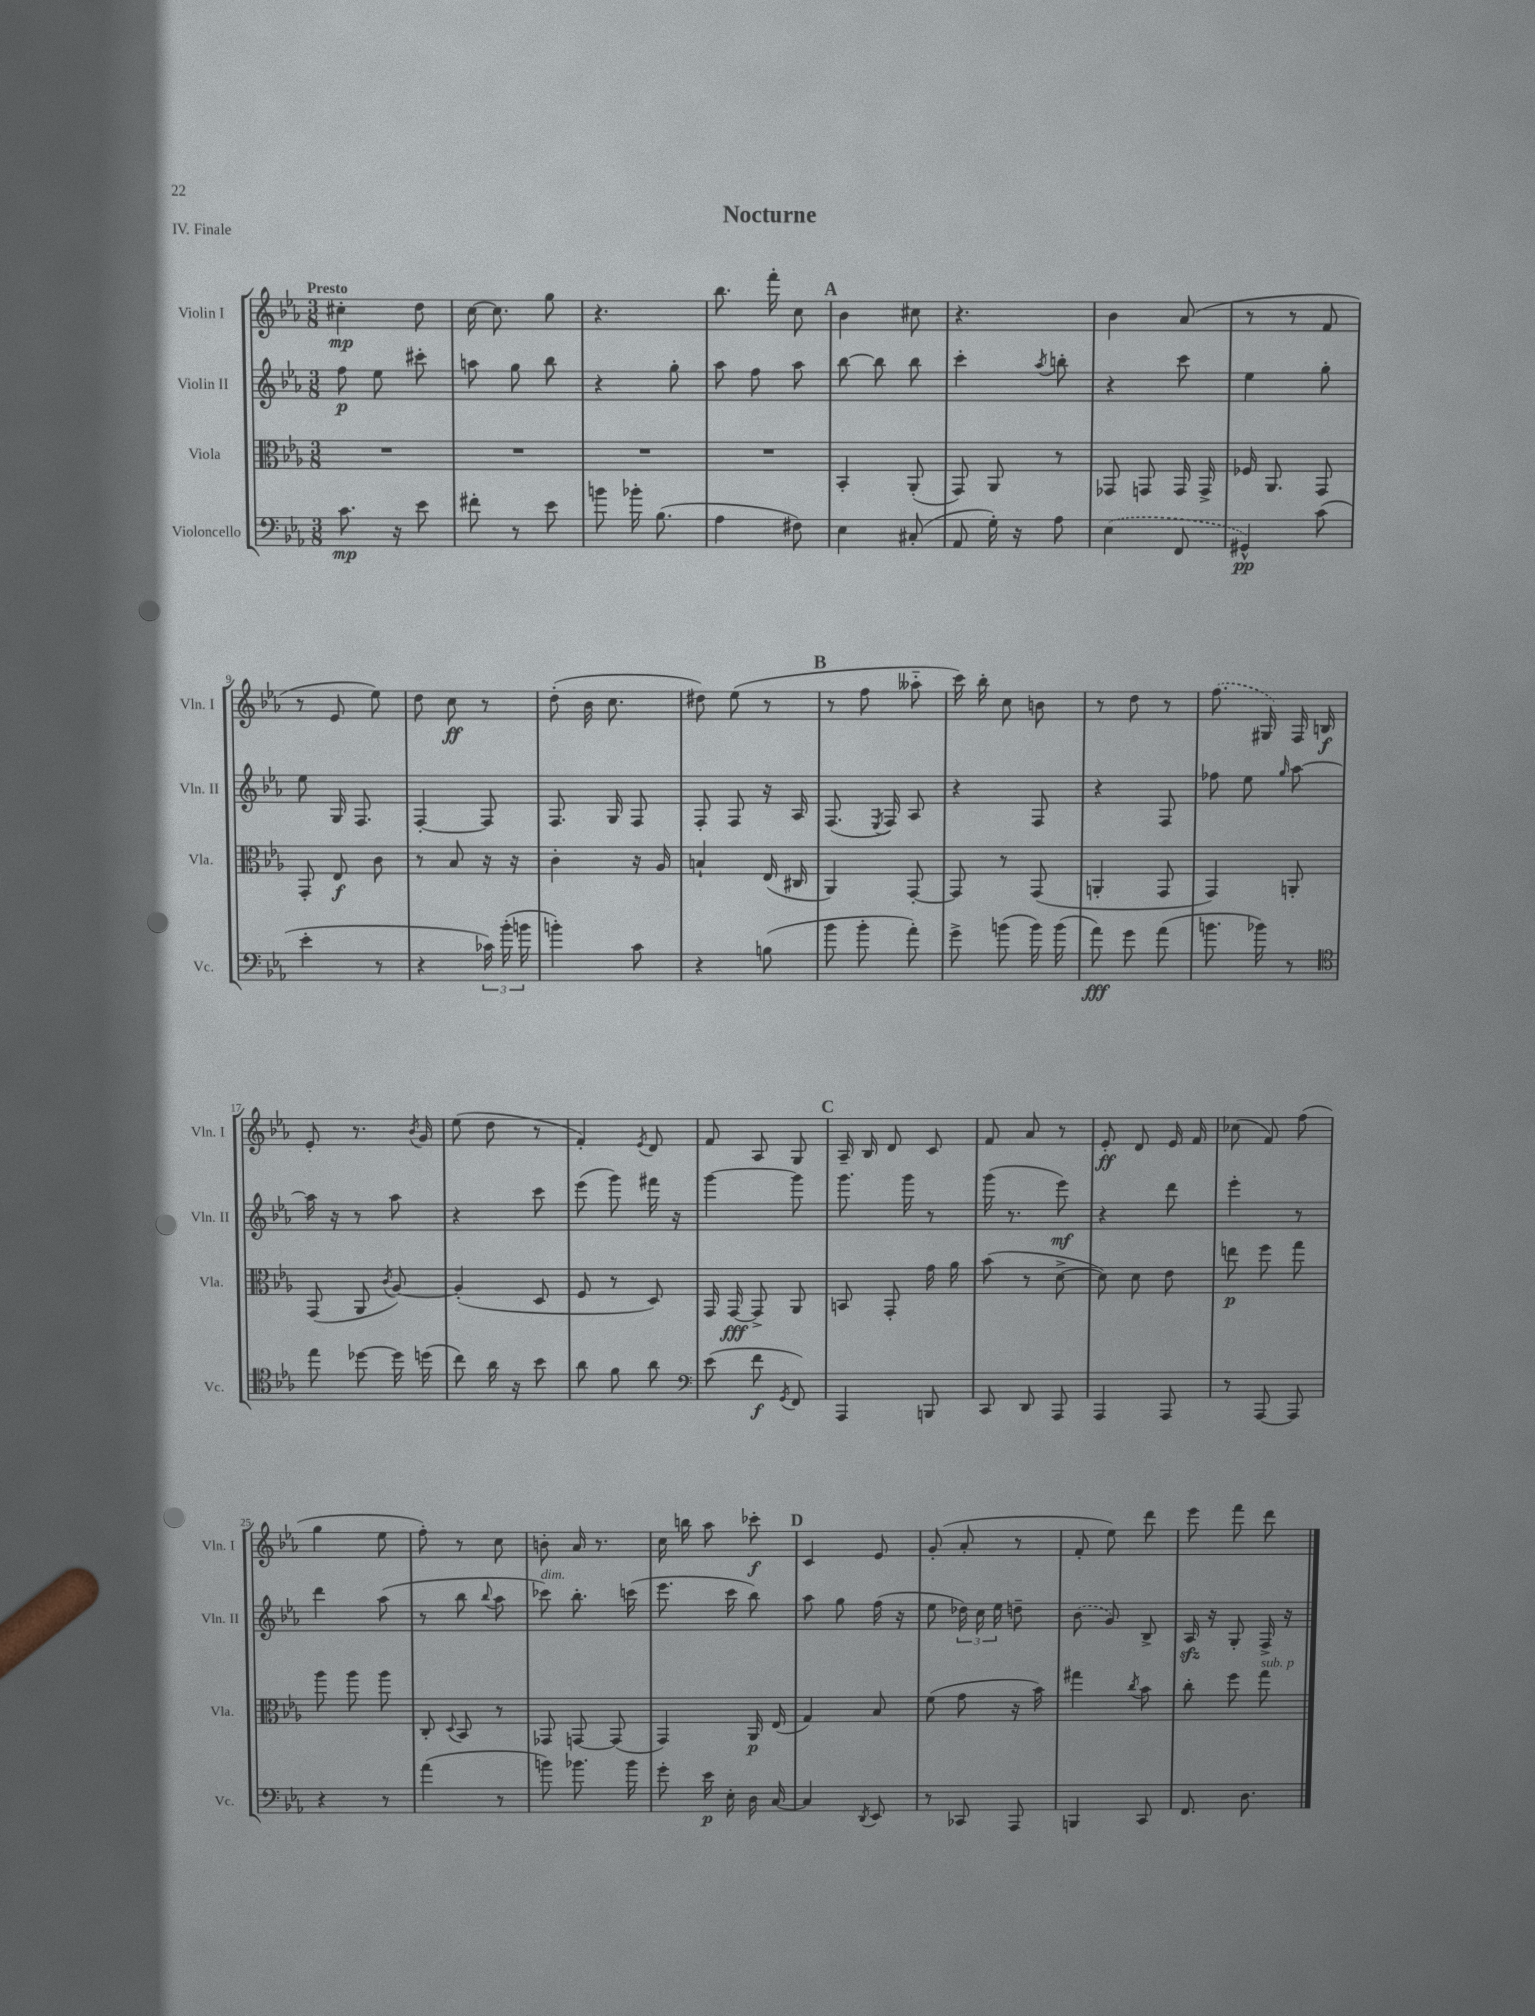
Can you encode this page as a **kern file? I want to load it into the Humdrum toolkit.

**kern	**dynam	**kern	**dynam	**kern	**dynam	**kern	**dynam
*part4	*part4	*part3	*part3	*part2	*part2	*part1	*part1
*staff4	*staff4	*staff3	*staff3	*staff2	*staff2	*staff1	*staff1
*I"Violoncello	*	*I"Viola	*	*I"Violin II	*	*I"Violin I	*
*I'Vc.	*	*I'Vla.	*	*I'Vln. II	*	*I'Vln. I	*
*clefF4	*	*clefC3	*	*clefG2	*	*clefG2	*
*k[b-e-a-]	*	*k[b-e-a-]	*	*k[b-e-a-]	*	*k[b-e-a-]	*
*M3/8	*	*M3/8	*	*M3/8	*	*M3/8	*
=1	=1	=1	=1	=1	=1	=1	=1
!	!	!	!	!	!	!LO:TX:a:B:t=Presto	!
8.c\	mp	4.r	.	8ff\	p	4cc#X'\	mp
.	.	.	.	8ee-\	.	.	.
16r	.	.	.	.	.	.	.
8e-\	.	.	.	8ccc#X'\	.	8dd\	.
=2	=2	=2	=2	=2	=2	=2	=2
8f#X'\	.	4.r	.	8aan\	.	[16cc\	.
.	.	.	.	.	.	8.cc\]	.
8r	.	.	.	8gg\	.	.	.
8e-\	.	.	.	8bb-\	.	8gg\	.
=3	=3	=3	=3	=3	=3	=3	=3
8bn\	.	4.r	.	4r	.	4.r	.
16b-X'\	.	.	.	.	.	.	.
(8.B-\	.	.	.	.	.	.	.
.	.	.	.	8gg'\	.	.	.
=4	=4	=4	=4	=4	=4	=4	=4
4A-\	.	4.r	.	8aa-\	.	8.bb-\	.
.	.	.	.	8ff\	.	.	.
.	.	.	.	.	.	16fff'\	.
8F#X\)	.	.	.	8aa-\	.	8cc\	.
!!LO:REH:place=s1:t=A
=5	=5	=5	=5	=5	=5	=5	=5
4E-\	.	4BB-'/	.	[8bb-\	.	4b-\	.
.	.	.	.	8bb-\]	.	.	.
(8C#X'/	.	(8AA-'/	.	8bb-\	.	8cc#X\	.
=6	=6	=6	=6	=6	=6	=6	=6
8AA-/	.	8GG/)	.	4ccc'\	.	4.r	.
16G'\)	.	8AA-/	.	.	.	.	.
16r	.	.	.	.	.	.	.
.	.	.	.	8qaa-/	.	.	.
8A-\	.	8r	.	8bbn'\	.	.	.
=7	=7	=7	=7	=7	=7	=7	=7
(4E-\	.	8GG-X/	.	4r	.	4b-\	.
.	.	8GGn/	.	.	.	.	.
8FF/	.	16GG/	.	8ccc\	.	(8a-/	.
.	.	16GG^/	.	.	.	.	.
=8	=8	=8	=8	=8	=8	=8	=8
4GG#X^^/)	pp	16F-X/	.	4ee-\	.	8r	.
.	.	8.AA-/	.	.	.	.	.
.	.	.	.	.	.	8r	.
(8c\	.	8GG/	.	8gg'\	.	8f/	.
!!LO:LB:g=z
=9	=9	=9	=9	=9	=9	=9	=9
4e-'\	.	8GG'/	.	8ee-\	.	8r	.
.	.	8E-/	f	16G/	.	8e-/	.
.	.	.	.	8.F/	.	.	.
8r	.	8c\	.	.	.	8ee-\)	.
=10	=10	=10	=10	=10	=10	=10	=10
4r	.	8r	.	[4F'/	.	8dd\	.
.	.	8B-/	.	.	.	8cc\	ff
24c-X\)	.	16r	.	8F/]	.	8r	.
(24b-'\	.	.	.	.	.	.	.
.	.	16r	.	.	.	.	.
24bn\	.	.	.	.	.	.	.
=11	=11	=11	=11	=11	=11	=11	=11
4bn'\)	.	4c'\	.	8.F/	.	(8dd'\	.
.	.	.	.	.	.	16b-\	.
.	.	.	.	16G/	.	8.cc\	.
8c\	.	16r	.	8F/	.	.	.
.	.	16A-/	.	.	.	.	.
=12	=12	=12	=12	=12	=12	=12	=12
4r	.	4Bn`/	.	8F'/	.	8dd#X\)	.
.	.	.	.	8F/	.	(8ee-\	.
(8Bn\	.	(16E-/	.	16r	.	8r	.
.	.	16C#X/	.	16A-/	.	.	.
!!LO:REH:place=s1:t=B
=13	=13	=13	=13	=13	=13	=13	=13
8b-\	.	4AA-/)	.	(8.F/	.	8r	.
8b-'\	.	.	.	.	.	8ff\	.
.	.	.	.	8qE-/	.	.	.
.	.	.	.	16F/)	.	.	.
8a-'\)	.	[8GG'/	.	8A-/	.	8aa--X\	.
=14	=14	=14	=14	=14	=14	=14	=14
8g^\	.	8GG/]	.	4r	.	16ccc\)	.
.	.	.	.	.	.	16bb-'\	.
(8bn\	.	8r	.	.	.	8cc\	.
16b\)	.	(8GG/	.	8F/	.	8bn\	.
(16b\	.	.	.	.	.	.	.
=15	=15	=15	=15	=15	=15	=15	=15
8a-\)	fff	4AAn'/	.	4r	.	8r	.
8g\	.	.	.	.	.	8dd\	.
(8a-\	.	8GG/	.	8F/	.	8r	.
=16	=16	=16	=16	=16	=16	=16	=16
8.bn\	.	4GG/)	.	8ff-X\	.	(8.ff\	.
.	.	.	.	8ee-\	.	.	.
16b-X\)	.	.	.	.	.	16G#X/)	.
.	.	.	.	16qqgg/	.	.	.
8r	.	8AAn'/	.	[8aa-\	.	16F/	.
.	.	.	.	.	.	16Bn/	f
!!LO:LB:g=z
=17	=17	=17	=17	=17	=17	=17	=17
*clefC4	*	*	*	*	*	*	*
8ee-\	.	(8GG/	.	16aa-\]	.	8e-'/	.
.	.	.	.	16r	.	.	.
[8dd-X\	.	8AA-/	.	8r	.	8.r	.
.	.	8qc/	.	.	.	.	.
16dd-\]	.	[8A-/)	.	8aa-\	.	.	.
.	.	.	.	.	.	8qb-/	.
(16ddn\	.	.	.	.	.	16g/	.
=18	=18	=18	=18	=18	=18	=18	=18
8cc\)	.	(4A-'/]	.	4r	.	(8ee-\	.
16a-\	.	.	.	.	.	8dd\	.
16r	.	.	.	.	.	.	.
8b-\	.	8D/	.	8ccc\	.	8r	.
=19	=19	=19	=19	=19	=19	=19	=19
8a-\	.	8F/	.	(8eee-\	.	4f'/)	.
8f\	.	8r	.	8ggg\)	.	.	.
.	.	.	.	.	.	8qe-/	.
8a-\	.	8D/)	.	16fff#X\	.	8d/	.
.	.	.	.	16r	.	.	.
=20	=20	=20	=20	=20	=20	=20	=20
*clefF4	*	*	*	*	*	*	*
(8e-\	.	16GG/	.	[4ggg\	.	8f/	.
.	.	[16GG/	fff	.	.	.	.
8f\	f	8GG^/]	.	.	.	8A-/	.
8qGG/	.	.	.	.	.	.	.
8FF/)	.	8AA-/	.	8ggg\]	.	8G/	.
!!LO:REH:place=s1:t=C
=21	=21	=21	=21	=21	=21	=21	=21
4AAA-/	.	8BBn/	.	8.ggg\	.	16A-~/	.
.	.	.	.	.	.	16B-/	.
.	.	8GG'/	.	.	.	8d/	.
.	.	.	.	16ggg\	.	.	.
8BBBn/	.	16g\	.	8r	.	8c/	.
.	.	16a-\	.	.	.	.	.
=22	=22	=22	=22	=22	=22	=22	=22
8CC/	.	(8b-\	.	(16ggg\	.	8f/	.
.	.	.	.	8.r	.	.	.
8DD/	.	8r	.	.	.	8a-/	.
8AAA-/	.	[8d^\	.	8eee-\)	mf	8r	.
=23	=23	=23	=23	=23	=23	=23	=23
4AAA-/	.	8d\])	.	4r	.	8e-'/	ff
.	.	8d\	.	.	.	8d/	.
8AAA-/	.	8e-\	.	8ddd\	.	16e-/	.
.	.	.	.	.	.	16f/	.
=24	=24	=24	=24	=24	=24	=24	=24
8r	.	8een\	p	4eee-'\	.	(8cc-X\	.
[8AAA-/	.	8ff\	.	.	.	8f/)	.
8AAA-/]	.	8gg\	.	8r	.	(8ff\	.
!!LO:LB:g=z
=25	=25	=25	=25	=25	=25	=25	=25
4r	.	8aa-\	.	4ddd\	.	4gg\	.
.	.	8aa-\	.	.	.	.	.
8r	.	8aa-\	.	(8aa-\	.	8ee-\	.
=26	=26	=26	=26	=26	=26	=26	=26
(4a-\	.	8C'/	.	8r	.	8ff'\)	.
.	.	8qqD/	.	.	.	.	.
.	.	8BB-/	.	8bb-\	.	8r	.
.	.	.	.	8qqbb-/	.	.	.
8r	.	8r	.	8aa-\	.	8cc\	.
=27	=27	=27	=27	=27	=27	=27	=27
!	!	!	!	!LO:TX:a:i:t=dim.	!	!	!
8bn\)	.	8GG-X/	.	8ccc-X\)	.	8bn'\	.
8.b-X\	.	[8GGn/	.	8.bb-'\	.	16a-/	.
.	.	.	.	.	.	8.r	.
.	.	(8GG/]	.	.	.	.	.
16b-\	.	.	.	(16cccn\	.	.	.
=28	=28	=28	=28	=28	=28	=28	=28
8g'\	.	4GG/)	.	8.eee-\	.	16cc\	.
.	.	.	.	.	.	16bbn\	.
16e-\	p	.	.	.	.	8aa-\	.
16E-'\	.	.	.	16ccc\	.	.	.
16D\	.	16AA-/	p	8bb-\)	.	8ccc-X'\	f
[16C/	.	(16E-/	.	.	.	.	.
!!LO:REH:place=s1:t=D
=29	=29	=29	=29	=29	=29	=29	=29
4C/]	.	4G/)	.	8aa-\	.	4c/	.
.	.	.	.	8gg\	.	.	.
8qDD/	.	.	.	.	.	.	.
8EE-/	.	8B-/	.	(16ff\	.	8e-/	.
.	.	.	.	16r	.	.	.
=30	=30	=30	=30	=30	=30	=30	=30
8r	.	(8f\	.	8ee-\	.	(8g'/	.
8CC-X/	.	8g\	.	24dd-X\)	.	8a-'/	.
.	.	.	.	24cc\	.	.	.
.	.	.	.	24ee-\	.	.	.
8AAA-/	.	16r	.	8ddn~\	.	8r	.
.	.	16b-\)	.	.	.	.	.
=31	=31	=31	=31	=31	=31	=31	=31
4BBBn/	.	4gg#X\	.	(8b-\	.	8f'/	.
.	.	.	.	8g/)	.	8ee-\)	.
.	.	8qcc/	.	.	.	.	.
8CC/	.	8b-\	.	8B-^/	.	8ddd\	.
=32	=32	=32	=32	=32	=32	=32	=32
8.FF/	.	8cc'\	.	16A-zz/	.	8eee-\	.
.	.	.	.	16r	.	.	.
.	.	8ff\	.	8G'/	.	8fff\	.
8.D\	.	.	.	.	.	.	.
!	!	!LO:TX:a:i:t=sub. p	!	!	!	!	!
.	.	8gg\	.	16F^/	.	8ddd\	.
.	.	.	.	16r	.	.	.
==	==	==	==	==	==	==	==
*-	*-	*-	*-	*-	*-	*-	*-
